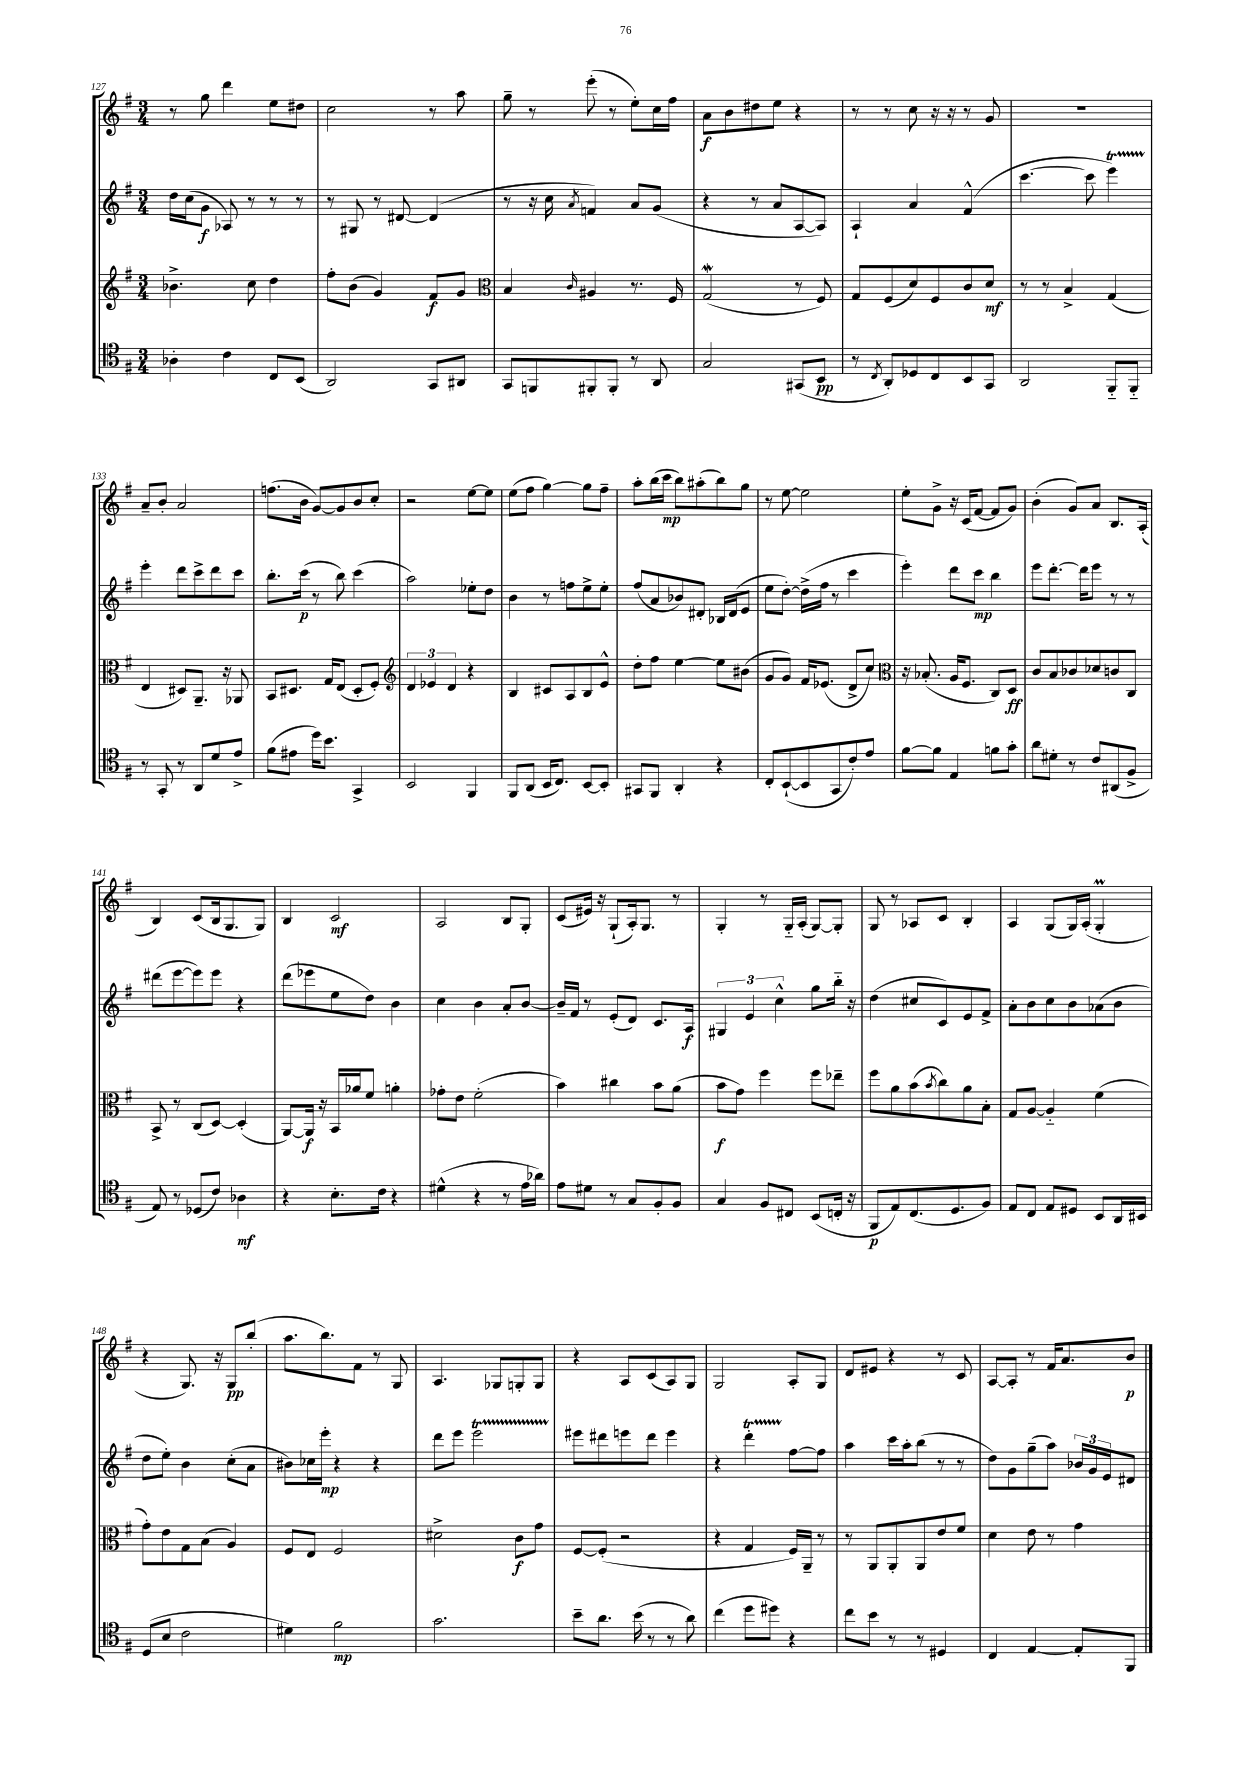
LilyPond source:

<<
\new StaffGroup <<
\new Staff = "s0" {
    \clef treble \key g \major \numericTimeSignature \time 3/4
    r8 g''8 d'''4 e''8 dis''8 |
    c''2 r8 a''8 |
    g''8-- r8 e'''8-.( r8 e''8-.) c''16 fis''16 |
    a'8\f b'8 dis''8 e''8 r4 |
    r8 r8 c''8 r16 r16 r8 g'8 |
    R2. |
    a'8-- b'8-. a'2 |
    f''8.( b'16 g'8~) g'8 b'8 c''8-. |
    r2 e''8~ e''8 |
    e''8( fis''8 g''4~) g''8 fis''8-- |
    a''8-. b''16( c'''16\mp b''8) ais''8-.( b''8) g''8 |
    r8 e''8~ e''2 |
    e''8-. g'8-> r16 c'16( fis'8~ fis'8 g'8) |
    b'4-.( g'8) a'8 b8. a16-.( |
    b4) c'8( b16 g8. g8) |
    b4 c'2\mf |
    a2 b8 g8-. |
    c'8( eis'16) r16 g8-!( a16-.) g8. r8 |
    g4-. r8 g16-_ a16-.( g8~) g8-. |
    g8 r8 aes8 c'8 b4-. |
    a4 g8( g16) a16-.( g4-.\prall |
    r4 g8.) r16 g8\pp b''8-.( |
    a''8. b''8.) fis'8 r8 g8 |
    a4. ges8 g8-. g8 |
    r4 a8 c'8( a8) g8 |
    g2 a8-. g8 |
    d'8 eis'8 r4 r8 c'8 |
    a8~ a8-. r8 fis'16 a'8. b'8\p \bar "|." |
}
\new Staff = "s1" {
    \clef treble \key g \major \numericTimeSignature \time 3/4
    d''16 c''16( g'8\f aes8) r8 r8 r8 |
    r8 gis8 r8 dis'8~ dis'4( |
    r8 r16 c''16 \acciaccatura { a'8 } f'4) a'8 g'8( |
    r4 r8 a'8 a8~ a8) |
    a4-! a'4 fis'4-^( |
    c'''4.~ c'''8 e'''4\startTrillSpan) |
    e'''4-.\stopTrillSpan d'''8 c'''8-> d'''8 c'''8 |
    b''8.-. c'''16\p( r8 b''8) c'''4( |
    a''2) ees''8-. d''8 |
    b'4 r8 f''8 e''8-> e''8-. |
    fis''8( a'8 bes'8) dis'8-. bes16 dis'16( e'8 |
    e''8 d''8~-.) d''16->( fis''16 r8 c'''4 |
    e'''4-.) d'''8 c'''8\mp b''4 |
    e'''8 d'''8.~-. d'''16 e'''8 r8 r8 |
    dis'''8( e'''8~ e'''8) e'''8 r4 |
    d'''8( ees'''8 e''8 d''8) b'4 |
    c''4 b'4 a'8-. b'8~ |
    b'16-- fis'16 r8 e'8-.( d'8) c'8. a16\f |
    \tuplet 3/2 { gis4 e'4 c''4-^ } g''8 b''16-_ r16 |
    d''4( cis''8 c'8) e'8 fis'8-> |
    a'8-. b'8 c''8 b'8 aes'8( b'8 |
    d''8 e''8-.) b'4 c''8-.( a'8 |
    bis'8) ces''16 e'''16-.\mp r4 r4 |
    d'''8 e'''8 e'''2\startTrillSpan |
    eis'''8\stopTrillSpan dis'''8 e'''8 dis'''8 e'''4 |
    r4 d'''4-.\startTrillSpan fis''8~\stopTrillSpan fis''8 |
    a''4 c'''16 a''16-. b''8( r8 r8 |
    d''8) g'8 g''8--( a''8) \tuplet 3/2 { bes'16 g'16 e'16 } dis'8 \bar "|." |
}
\new Staff = "s2" {
    \clef treble \key g \major \numericTimeSignature \time 3/4
    bes'4.-> c''8 d''4 |
    fis''8-. b'8( g'4) fis'8\f g'8 |
    \clef alto b4 \grace { c'16 } ais4 r8. fis16 |
    g2\mordent( r8 fis8) |
    g8 fis8( d'8) fis8 c'8 d'8\mf |
    r8 r8 b4-> g4( |
    e4 dis8) a,8.-- r16 aes,8 |
    b,8 dis8. g16 e8( dis8-. fis8-.) |
    \clef treble \tuplet 3/2 { d'4 ees'4 d'4 } r4 |
    b4 cis'8 a8 b8 e'8-^ |
    d''8-. fis''8 e''4~ e''8 bis'8( |
    g'8 g'8) fis'16 ees'8.( d'8-> c''8) |
    \clef alto r16 bes8.-.( a16 fis8. c8) d8\ff |
    c'8 b8 ces'8 des'8 c'8 c8 |
    b,8-> r8 c8( d8~) d4-.( |
    a,8~) a,16\f r16 b,16 aes'16 fis'8 a'4-. |
    ges'8-. e'8 fis'2-.( |
    b'4) cis''4 b'8 a'8( |
    b'8\f g'8) fis''4 fis''8 ees''8-- |
    fis''8 a'8 b'8( \acciaccatura { b'8 } c''8) a'8 b8-. |
    g8 a8~ a4-_ fis'4( |
    g'8-.) e'8 g8 b8( a4) |
    fis8 e8 fis2 |
    dis'2-> c'8\f g'8 |
    fis8~ fis8-.( r2 |
    r4 g4 fis16) a,16-- r8 |
    r8 a,8 a,8-. a,8 e'8 fis'8 |
    d'4 e'8 r8 g'4 \bar "|." |
}
\new Staff = "s3" {
    \clef tenor \key g \major \numericTimeSignature \time 3/4
    aes4-. c'4 c8 b,8( |
    a,2) g,8 ais,8 |
    g,8 f,8 fis,8-. fis,8-. r8 a,8 |
    g2 gis,8( b,8\pp |
    r8 \acciaccatura { c8 } a,8-.) des8 c8 b,8 g,8 |
    a,2 fis,8-_ fis,8-_ |
    r8 g,8-. r8 a,8 d'8 e'8-> |
    fis'8( eis'8 d''16) b'8. g,4-> |
    b,2 fis,4 |
    fis,8 a,8( b,16 c8.) b,8~ b,8-. |
    gis,8 fis,8 a,4-. r4 |
    c8-. b,8~-!( b,8 g,8 c'8-.) e'8 |
    fis'8~ fis'8 e4 f'8 g'8-. |
    a'8 dis'8-. r8 c'8 ais,8( fis8-> |
    e8) r8 des8( c'8) aes4\mf |
    r4 b8.-. c'16 r4 |
    dis'4-^( r4 r8 e'16 aes'16) |
    e'8 dis'8 r8 g8 fis8-. fis8 |
    g4 fis8 cis8 b,8( c16-. r16 |
    fis,8\p e8) c8.( d8. fis8) |
    e8 c8 e8 dis8 b,8 a,16 bis,16 |
    d8( b8 c'2 |
    dis'4) fis'2\mp |
    g'2. |
    b'8-- a'8. b'16( r8 r8 a'8) |
    c''4( d''8 dis''8) r4 |
    c''8 b'8 r8 r8 dis4 |
    c4 e4~ e8-. fis,8 \bar "|." |
}
>>
>>
\layout { \context { \Score currentBarNumber = #127 } }
